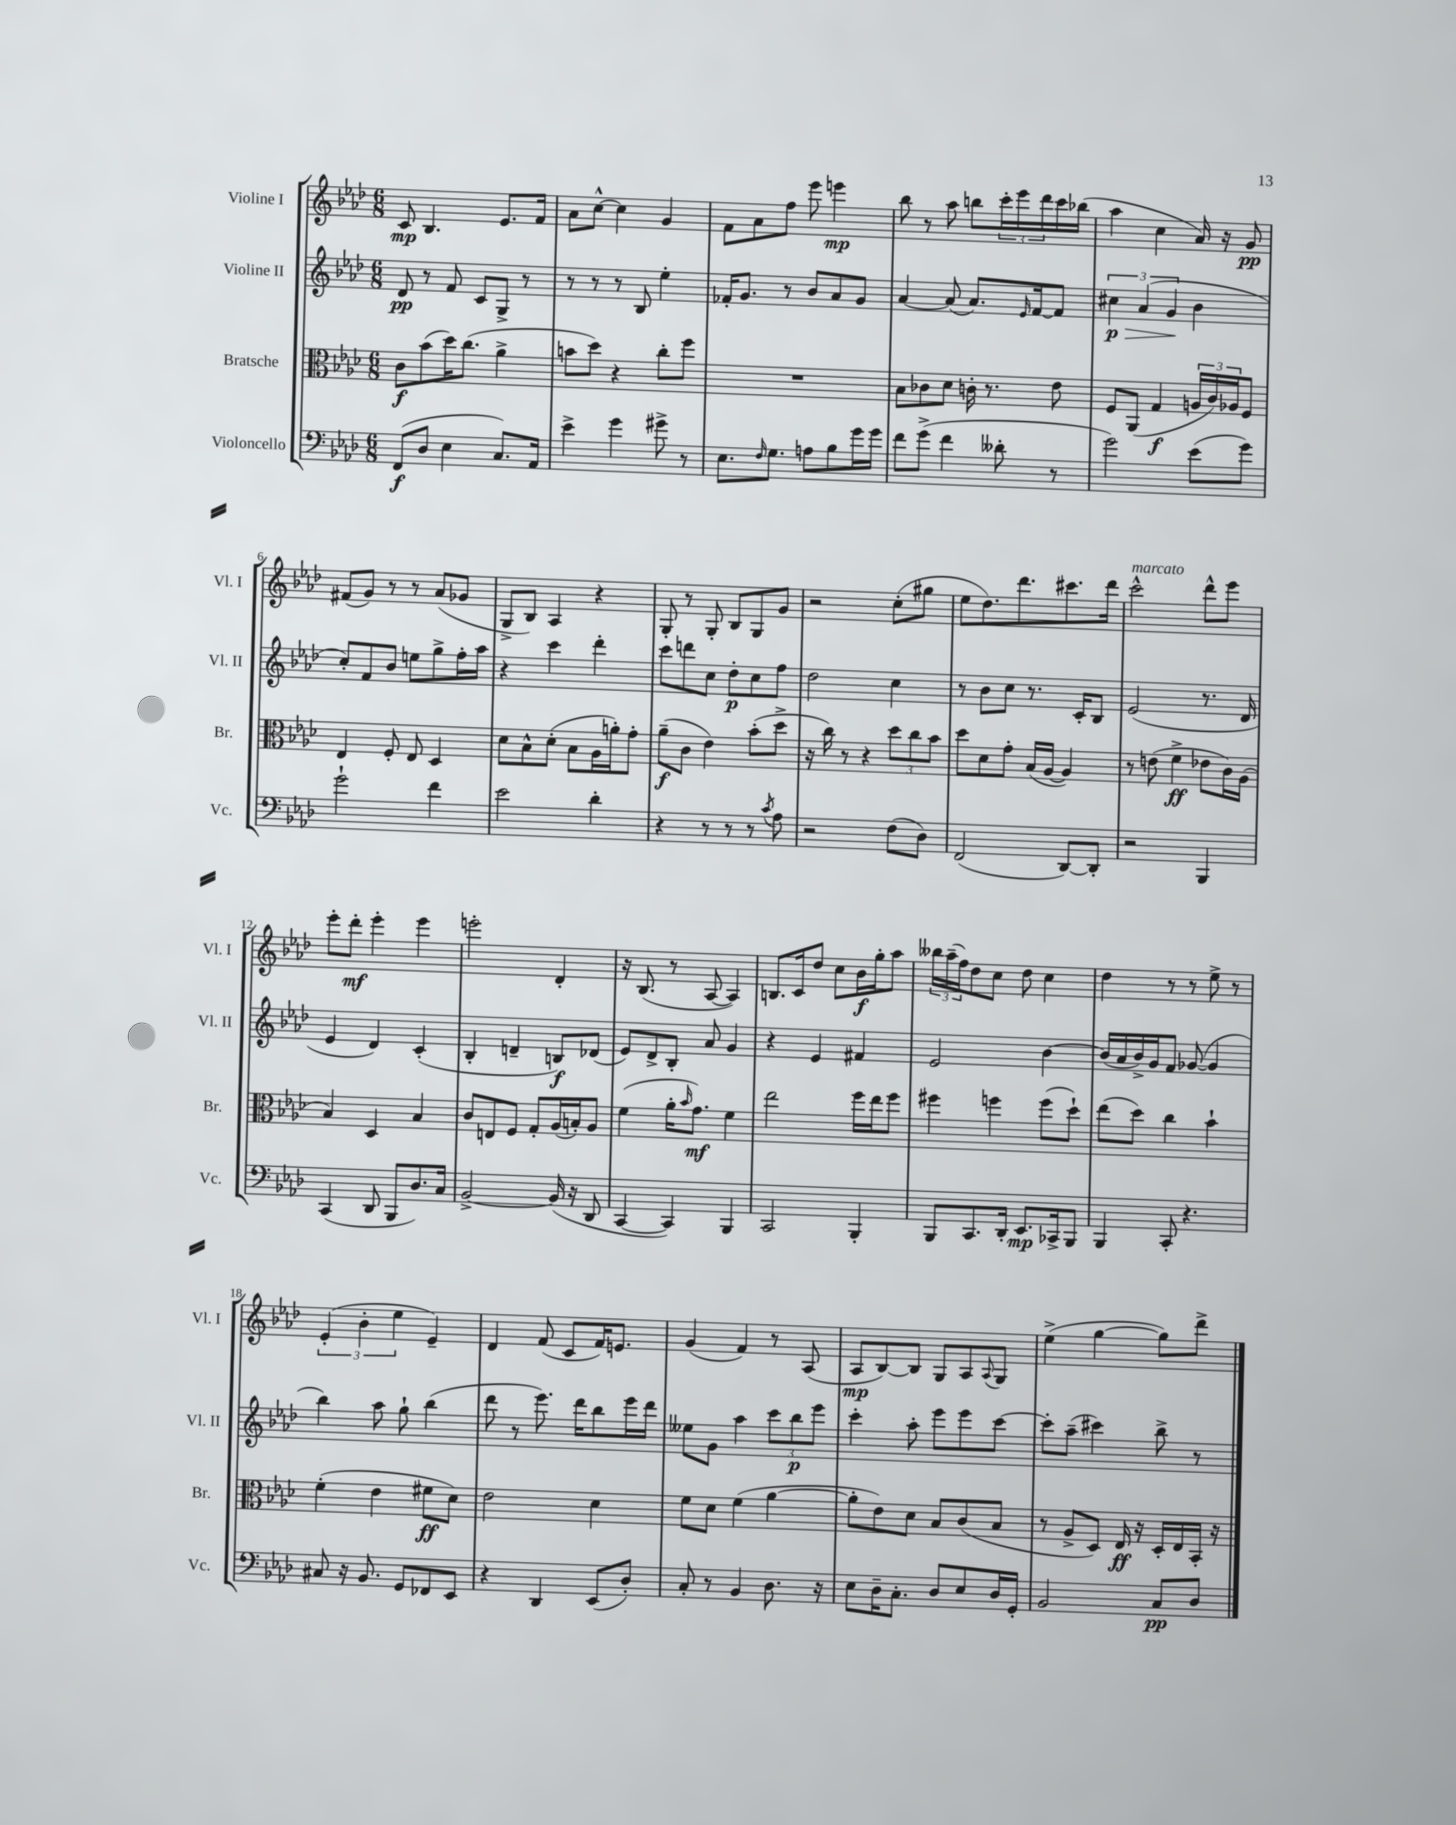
<<
\new StaffGroup <<
\new Staff = "s0" \with { instrumentName = "Violine I" shortInstrumentName = "Vl. I" } {
    \clef treble \key aes \major \numericTimeSignature \time 6/8
    c'8\mp bes4. ees'8. f'16 |
    aes'8 c''8~-^ c''4 g'4 |
    f'8 aes'8 f''8 ees'''8 e'''4\mp |
    bes''8 r8 aes''8 b''8 \tuplet 3/2 { c'''16-. ees'''16 des'''16 } c'''16 bes''16( |
    aes''4 c''4 aes'16) r16 g'8\pp |
    fis'8( g'8) r8 r8 aes'8( ges'8 |
    g8-> bes8) aes4 r4 |
    g8-. r8 g8-. bes8 g8 g'8 |
    r2 c''8-.( gis''8 |
    ees''8 des''8.) des'''8. cis'''8. des'''16 |
    c'''2-^^\markup { \italic "marcato" } des'''8-^ ees'''8 |
    ees'''8-. des'''8-.\mf ees'''4-. ees'''4 |
    e'''2-. des'4-. |
    r16 bes8.( r8 aes8~ aes4) |
    b8. c'16 des''8 c''8 bes'16\f g''16-. aes''8 |
    \tuplet 3/2 { beses''16 aes''16--( f''16) } des''8 c''8 des''8 c''4 |
    des''4 r8 r8 ees''8-> r8 |
    \tuplet 3/2 { ees'4-.( bes'4-. ees''4 } ees'4--) |
    des'4 f'8( c'8 f'16) e'8. |
    g'4( f'4) r8 aes8( |
    aes8\mp bes8~) bes8 g8 aes8 \appoggiatura { aes8 } g8 |
    ees''4->( g''4~ g''8) des'''8-> \bar "|." |
}
\new Staff = "s1" \with { instrumentName = "Violine II" shortInstrumentName = "Vl. II" } {
    \clef treble \key aes \major \numericTimeSignature \time 6/8
    des'8\pp r8 f'8 c'8 g8-> r8 |
    r8 r8 r8 bes8 ees''4-. |
    fes'16-. g'8. r8 bes'8 aes'8 g'8 |
    aes'4~ aes'8( aes'8.) \grace { ees'16 } f'16~ f'8 |
    \tuplet 3/2 { cis''4\p\> aes'4( g'4\! } bes'4 |
    c''8-.) f'8 bes'8 e''8 g''8-> f''16-. aes''16 |
    r4 c'''4 des'''4-. |
    c'''8 d'''8 c''8 des''8-.\p c''8 f''8 |
    des''2 c''4 |
    r8 bes'8 c''8 r8. c'16-. bes8 |
    ees'2( r8. des'16 |
    ees'4 des'4) c'4-.( |
    bes4-. d'4-- b8\f) des'8( |
    ees'8) des'8-> bes8-. aes'8 g'4 |
    r4 ees'4 fis'4 |
    ees'2 bes'4~ |
    bes'16( aes'16 bes'16->) g'16 f'8 ges'8~( ges'4 |
    bes''4) aes''8 g''8-! bes''4( |
    des'''8 r8 ees'''8.) des'''16 bes''8 ees'''16 des'''16 |
    eeses''8 g'8 aes''4 \tuplet 3/2 { c'''8 bes''8\p ees'''8 } |
    c'''4-. aes''8-. ees'''8 ees'''8 c'''8~ |
    c'''8-. aes''8--( cis'''4) bes''8-> r8 \bar "|." |
}
\new Staff = "s2" \with { instrumentName = "Bratsche" shortInstrumentName = "Br." } {
    \clef alto \key aes \major \numericTimeSignature \time 6/8
    c'8\f bes'8( des''16) c''8.( aes'4-> |
    b'8 des''8) r4 c''8-. f''8 |
    R2. |
    bes8 ces'8 des'8 c'16-. r8. ees'8 |
    f8 aes,8( g4\f \tuplet 3/2 { a16 c'16) aes16 } f8 |
    ees4 f8-. ees8 des4 |
    des'8 bes8-^ des'8-.( bes8 aes16 a'16-.) g'8-. |
    aes'8--\f( c'8 ees'4) bes'8-.( des''8-> |
    r16 c''16) r8 r4 \tuplet 3/2 { des''8 c''8 bes'8 } |
    des''8 des'8 g'8-. bes16( aes16~ aes4) |
    r8 e'8( f'4->\ff ees'8 c'16) aes16( |
    bes4) des4 bes4 |
    c'8 e8 f8 g8-. aes16( b16-.) aes8 |
    f'4( aes'16-. \grace { bes'16 } g'8.\mf) f'4 |
    ees''2 f''16 ees''16 f''8 |
    fis''4 f''4 f''8( des''8-!) |
    ees''8( des''8) c''4 bes'4-! |
    f'4-.( ees'4 fis'8\ff des'8) |
    ees'2 des'4 |
    f'8 des'8 f'4( aes'4~ |
    aes'8-. ees'8) des'8 bes8 c'8( bes8 |
    r8 aes8-> des8) ees16\ff r16 des16-. ees16 bes,16-. r16 \bar "|." |
}
\new Staff = "s3" \with { instrumentName = "Violoncello" shortInstrumentName = "Vc." } {
    \clef bass \key aes \major \numericTimeSignature \time 6/8
    f,8\f( des8 ees4 c8.) aes,16 |
    ees'4-> g'4 gis'8-> r8 |
    ees8. \grace { f16 } g8. a8 bes8 g'16 g'16 |
    f'8 g'8->( f'4 deses'8-. r8 |
    g'2) ees'8( g'8) |
    g'2-! f'4 |
    ees'2 des'4-. |
    r4 r8 r8 r8 \acciaccatura { c'8 } aes8 |
    r2 f8( des8) |
    f,2( des,8~) des,8-. |
    r2 bes,,4 |
    c,4( des,8 bes,,8 des8.) c16 |
    bes,2~-> bes,16( r16 des,8 |
    c,4~ c,4) bes,,4 |
    c,2 bes,,4-. |
    bes,,8 c,8. des,16-. ees,8.\mp ces,16-> bes,,8 |
    bes,,4 c,8-. r4. |
    cis8 r16 bes,8. g,8 fes,8 ees,8 |
    r4 des,4 ees,8( des8-.) |
    c8-. r8 bes,4 des8. r16 |
    ees8 des16-- c8.-. des8 ees8 des16 g,16-. |
    bes,2 c8\pp des8 \bar "|." |
}
>>
>>
